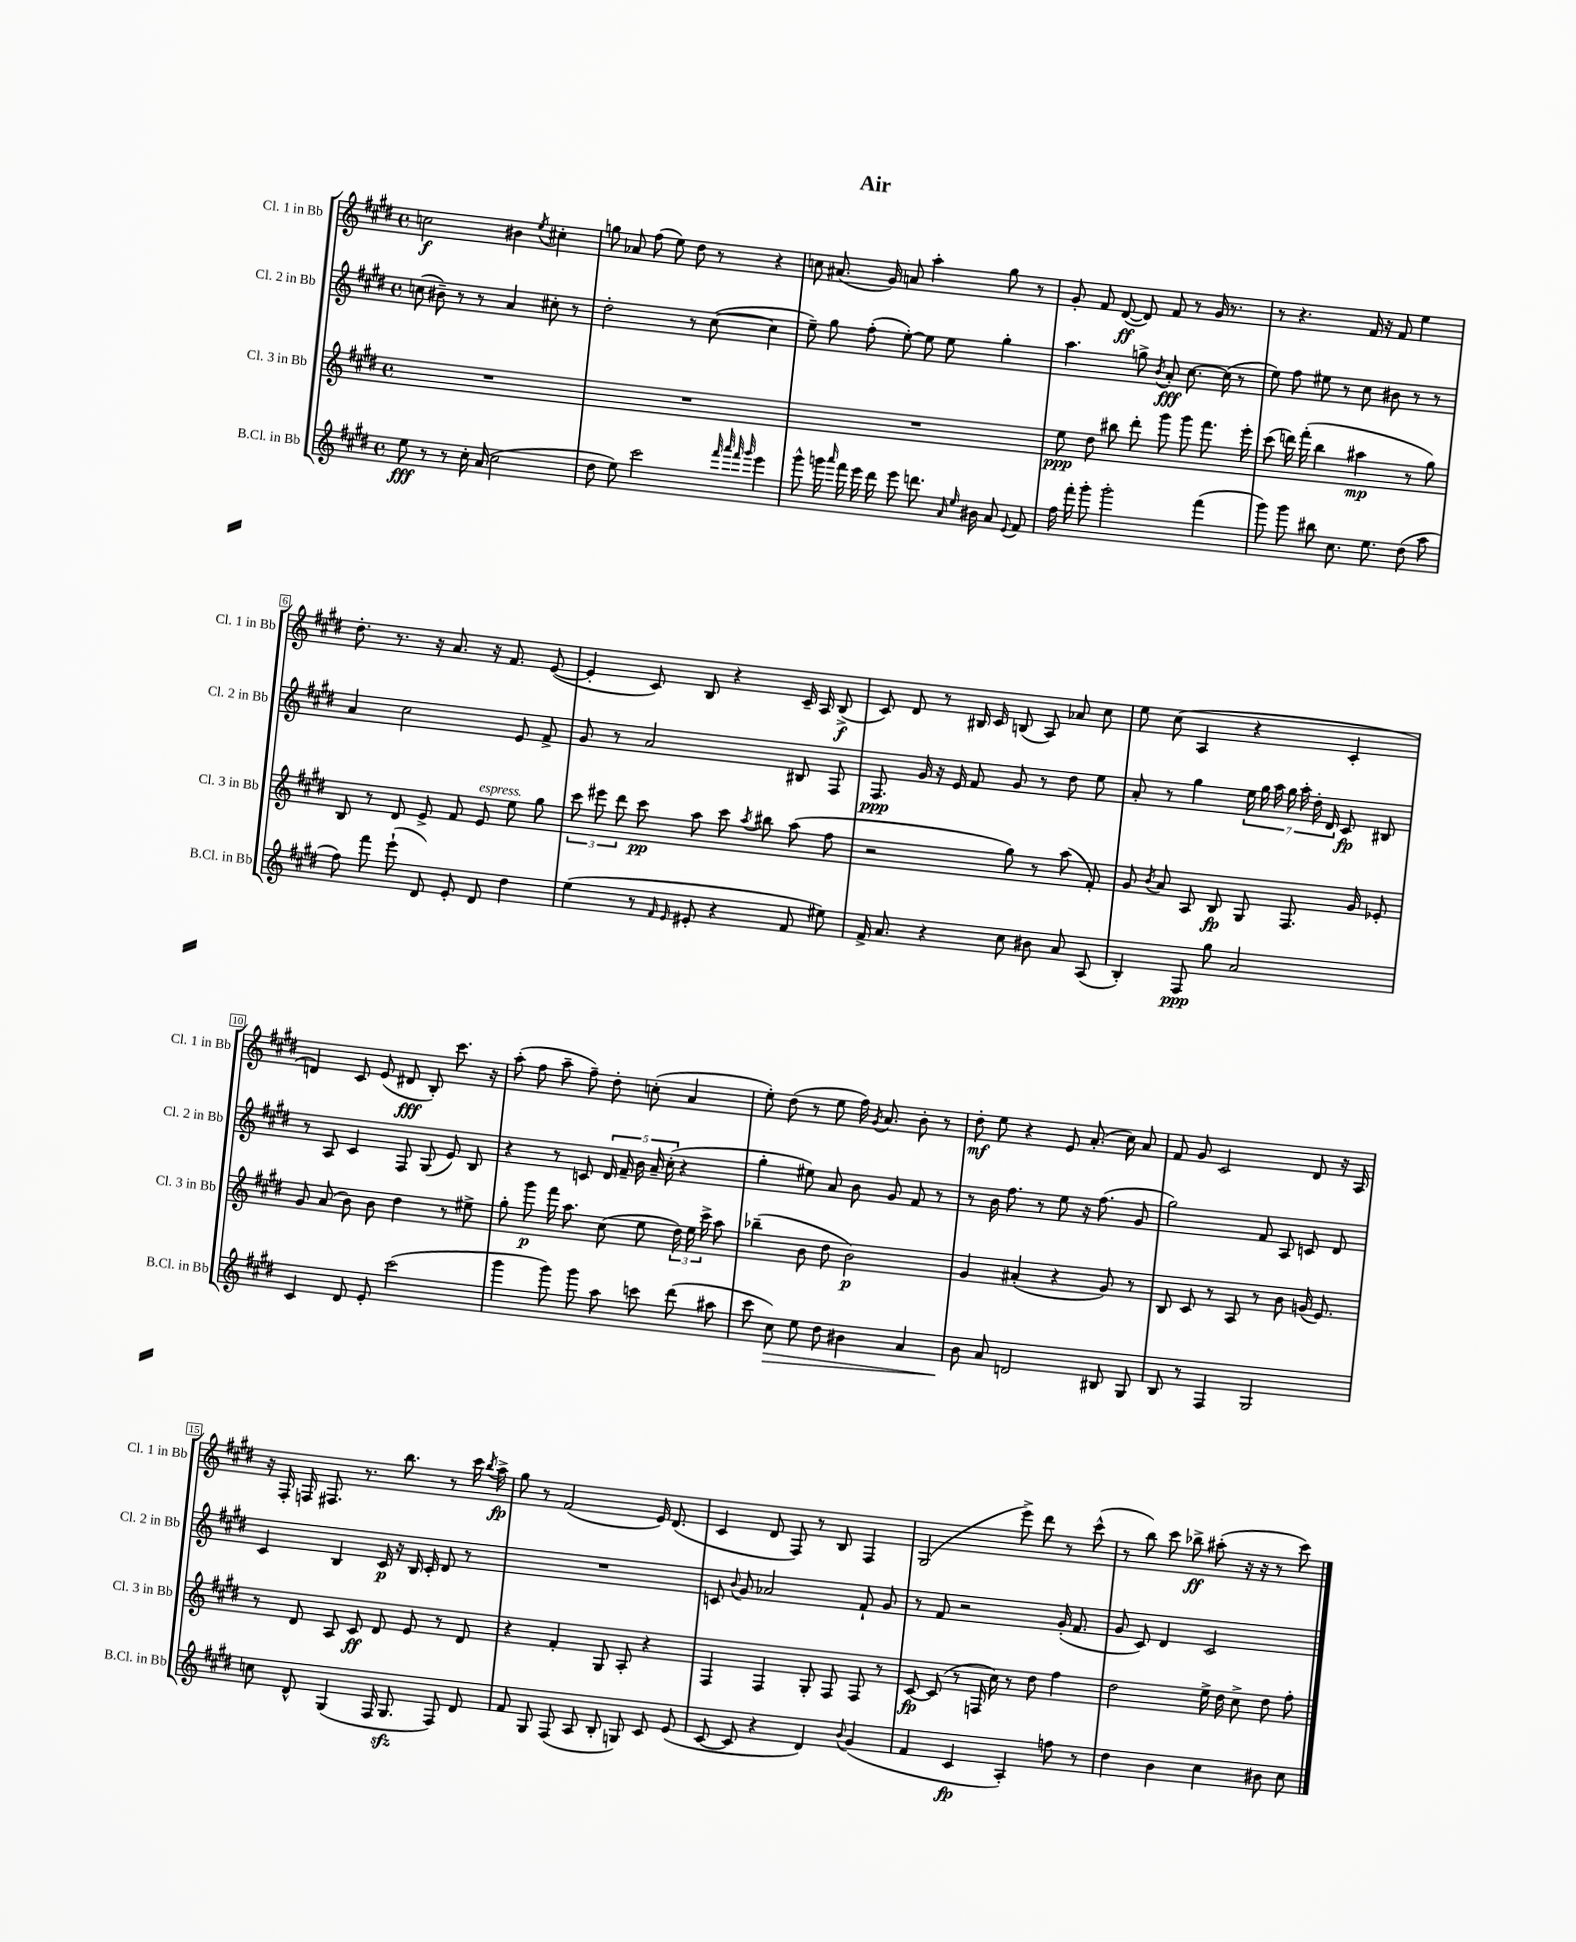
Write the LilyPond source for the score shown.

\header { title = "Air" }
<<
\new StaffGroup <<
\new Staff = "s0" \with { instrumentName = "Cl. 1 in Bb" shortInstrumentName = "Cl. 1 in Bb" } {
    \clef treble \key e \major \defaultTimeSignature \time 4/4
    \autoBeamOff c''2\f bis'4 \acciaccatura { e''8 } cis''4-. |
    g''8 aes'8 fis''8( e''8) dis''8 r8 r4 |
    c''8 ais'8.( gis'16) a'8 a''4-. gis''8 r8 |
    gis'8-. fis'8 dis'8~\ff( dis'8) fis'8 r8 gis'16 r8. |
    r8 r4. fis'16 r16 fis'8 e''4 |
    dis''8.-. r8. r16 a'8. r16 fis'8. e'8~( |
    e'4-. cis'8) b8 r4 cis'16-- a16 b8->\f( |
    cis'8) dis'8 r8 bis16 cis'16 b8( a8) aes'8 cis''8 |
    e''8 cis''8( a4 r4 cis'4-. |
    d'4) cis'8 e'8( dis'8\fff b8-.) cis'''8. r16 |
    a''8-.( fis''8 a''8-- fis''8--) dis''8-. c''8-.( a'4 |
    e''8-.) dis''8( r8 e''8 fis''16) \acciaccatura { gis'8 } a'8. b'8-. r8 |
    dis''8-.\mf e''8 r4 e'8 a'8.-.( cis''16) a'8 |
    fis'8 gis'8 cis'2 dis'8 r16 a16 |
    r16 fis16-. f16 fis8. r8. b''8. r8 cis'''16 \acciaccatura { b''8 } a''16->\fp |
    gis''8 r8 fis'2( e'16) dis'8.( |
    cis'4 dis'8 fis8) r8 b8 fis4 |
    gis2( e'''8->) dis'''8 r8 cis'''8-^( |
    r8 b''8) cis'''8 bes''8->\ff ais''8-.( r16 r16 r8 cis'''8) \bar "|." |
}
\new Staff = "s1" \with { instrumentName = "Cl. 2 in Bb" shortInstrumentName = "Cl. 2 in Bb" } {
    \clef treble \key e \major \defaultTimeSignature \time 4/4
    \autoBeamOff c''8( bis'8--) r8 r8 a'4 cis''8-. r8 |
    dis''2-. r8 cis''8~( cis''4 |
    e''8--) gis''8 fis''8-.( e''8~-.) e''8 e''8 gis''4-. |
    a''4. g''8-> \acciaccatura { b'8 } a'8-.\fff cis''8.~ cis''16( r8 |
    e''8) fis''8 eis''8 r8 cis''8 bis'8 r8 r8 |
    a'4 cis''2 e'8 fis'8-> |
    gis'8 r8 a'2 bis8 fis8 |
    fis8.\ppp gis'16 r16 e'16 fis'8 gis'8 r8 dis''8 e''8 |
    a'8-. r8 gis''4 \tuplet 7/4 { e''16 gis''16 a''16 gis''16 a''16-. dis''16-. dis'16 } cis'8\fp bis8 |
    r8 a8 cis'4 fis8 gis8( e'8) b8 |
    r4 r8 c'8 \tuplet 5/4 { dis'16 fis'16-- b'16 a'16-- cis''16-.( } r4 |
    gis''4-. eis''8) a'8 b'8 gis'8 fis'8 r8 |
    r8 b'16 fis''8. r8 e''8 r16 fis''8.( gis'8 |
    gis''2) fis'8 a8 c'8 dis'8 |
    cis'4 b4 cis'16\p r16 b16 cis'16-. dis'8 r8 |
    R1 |
    c'8 \appoggiatura { b'8 } gis'8 aes'2 fis'8-! gis'8 |
    r8 fis'8 r2 gis'16-.( fis'8. |
    gis'8 cis'8) dis'4 cis'2 \bar "|." |
}
\new Staff = "s2" \with { instrumentName = "Cl. 3 in Bb" shortInstrumentName = "Cl. 3 in Bb" } {
    \clef treble \key e \major \defaultTimeSignature \time 4/4
    \autoBeamOff R1 |
    R1 |
    R1 |
    e''8\ppp dis''8 bis''8 dis'''8-. gis'''8 gis'''8 fis'''8. e'''16-. |
    cis'''8( d'''16) fis'''16-.( b''4 ais''4\mp r8 gis''8) |
    b8 r8 dis'8 e'8-> fis'8 e'8^\markup { \italic "espress." } e''8 gis''8 |
    \tuplet 3/2 { cis'''8 eis'''8 dis'''8 } cis'''8\pp a''8 cis'''8 \acciaccatura { a''8 } bis''8 a''8( fis''8 |
    r2 gis''8) r8 a''8( fis'8-.) |
    gis'8 \acciaccatura { b'8 } a'8 a8 b8\fp gis8 fis8. gis'16 ees'8-. |
    gis'8 a'8( b'8) b'8 dis''4 r8 eis''8-> |
    gis''8-. gis'''8\p fis'''16 a''8. cis''8( e''8 \tuplet 3/2 { dis''16) e''16 cis'''16-> } a''8 |
    bes''4--( b'8 dis''8 b'2\p) |
    gis'4 ais'4-.( r4 gis'8) r8 |
    b8 cis'8 r8 a8 r8 b'8 g'16( e'8.) |
    r8 dis'8 a8 cis'8\ff dis'8 e'8 r8 dis'8 |
    r4 fis'4-. gis8 a8-. r4 |
    fis4 fis4 gis8-. fis8 fis8 r8 |
    cis'8~\fp cis'8( r8 f16 cis''16) r8 dis''8 fis''4 |
    dis''2 e''16-> dis''16 cis''8-> dis''8 fis''8-. \bar "|." |
}
\new Staff = "s3" \with { instrumentName = "B.Cl. in Bb" shortInstrumentName = "B.Cl. in Bb" } {
    \clef treble \key e \major \defaultTimeSignature \time 4/4
    \autoBeamOff e''8\fff r8 r8 cis''16-. a'16( cis''2 |
    dis''8 e''8) cis'''2 \grace { fis'''32 a'''32 fis'''32 gis'''32 } e'''4 |
    gis'''8-^ g'''16 \grace { a'''16 } fis'''16 e'''16 dis'''16 e'''8 d'''8. \grace { a'16 e''16 } bis'16 a'8 \appoggiatura { e'8 } fis'8 |
    fis''16 fis'''16-. gis'''8-. gis'''2-. fis'''4( |
    gis'''8) gis'''8 bis''8 cis''8. e''8. dis''8( a''8 |
    fis''8) fis'''8 e'''8-!( dis'8) e'8-. dis'8 dis''4 |
    e''4( r8 \grace { fis'16 e'16 } eis'8-. r4 fis'8 eis''8) |
    fis'16-> a'8. r4 cis''8 bis'8 a'8 a8( |
    b4-.) fis8\ppp gis''8 a'2 |
    cis'4 dis'8 e'8-. cis'''2( |
    gis'''4 gis'''8) gis'''8 a''8 c'''8 dis'''8( ais''8 |
    cis'''8 cis''8\>) e''8 dis''8 bis'4 a'4 |
    b'8\! a'8 d'2 bis8 gis8 |
    b8 r8 fis4 gis2 |
    c''8 dis'8-^ gis4( fis16 gis8.\sfz fis8) dis'8 |
    fis'8 gis8 fis8( a8 b8-. g8) cis'8 e'8( |
    cis'8~ cis'8 r4 dis'4) \appoggiatura { b'8 } gis'4( |
    fis'4 cis'4\fp a4-.) f''8 r8 |
    dis''4 b'4 cis''4 bis'8 cis''8 \bar "|." |
}
>>
>>
\layout { \context { \Score \override BarNumber.stencil = #(make-stencil-boxer 0.1 0.3 ly:text-interface::print) } }
